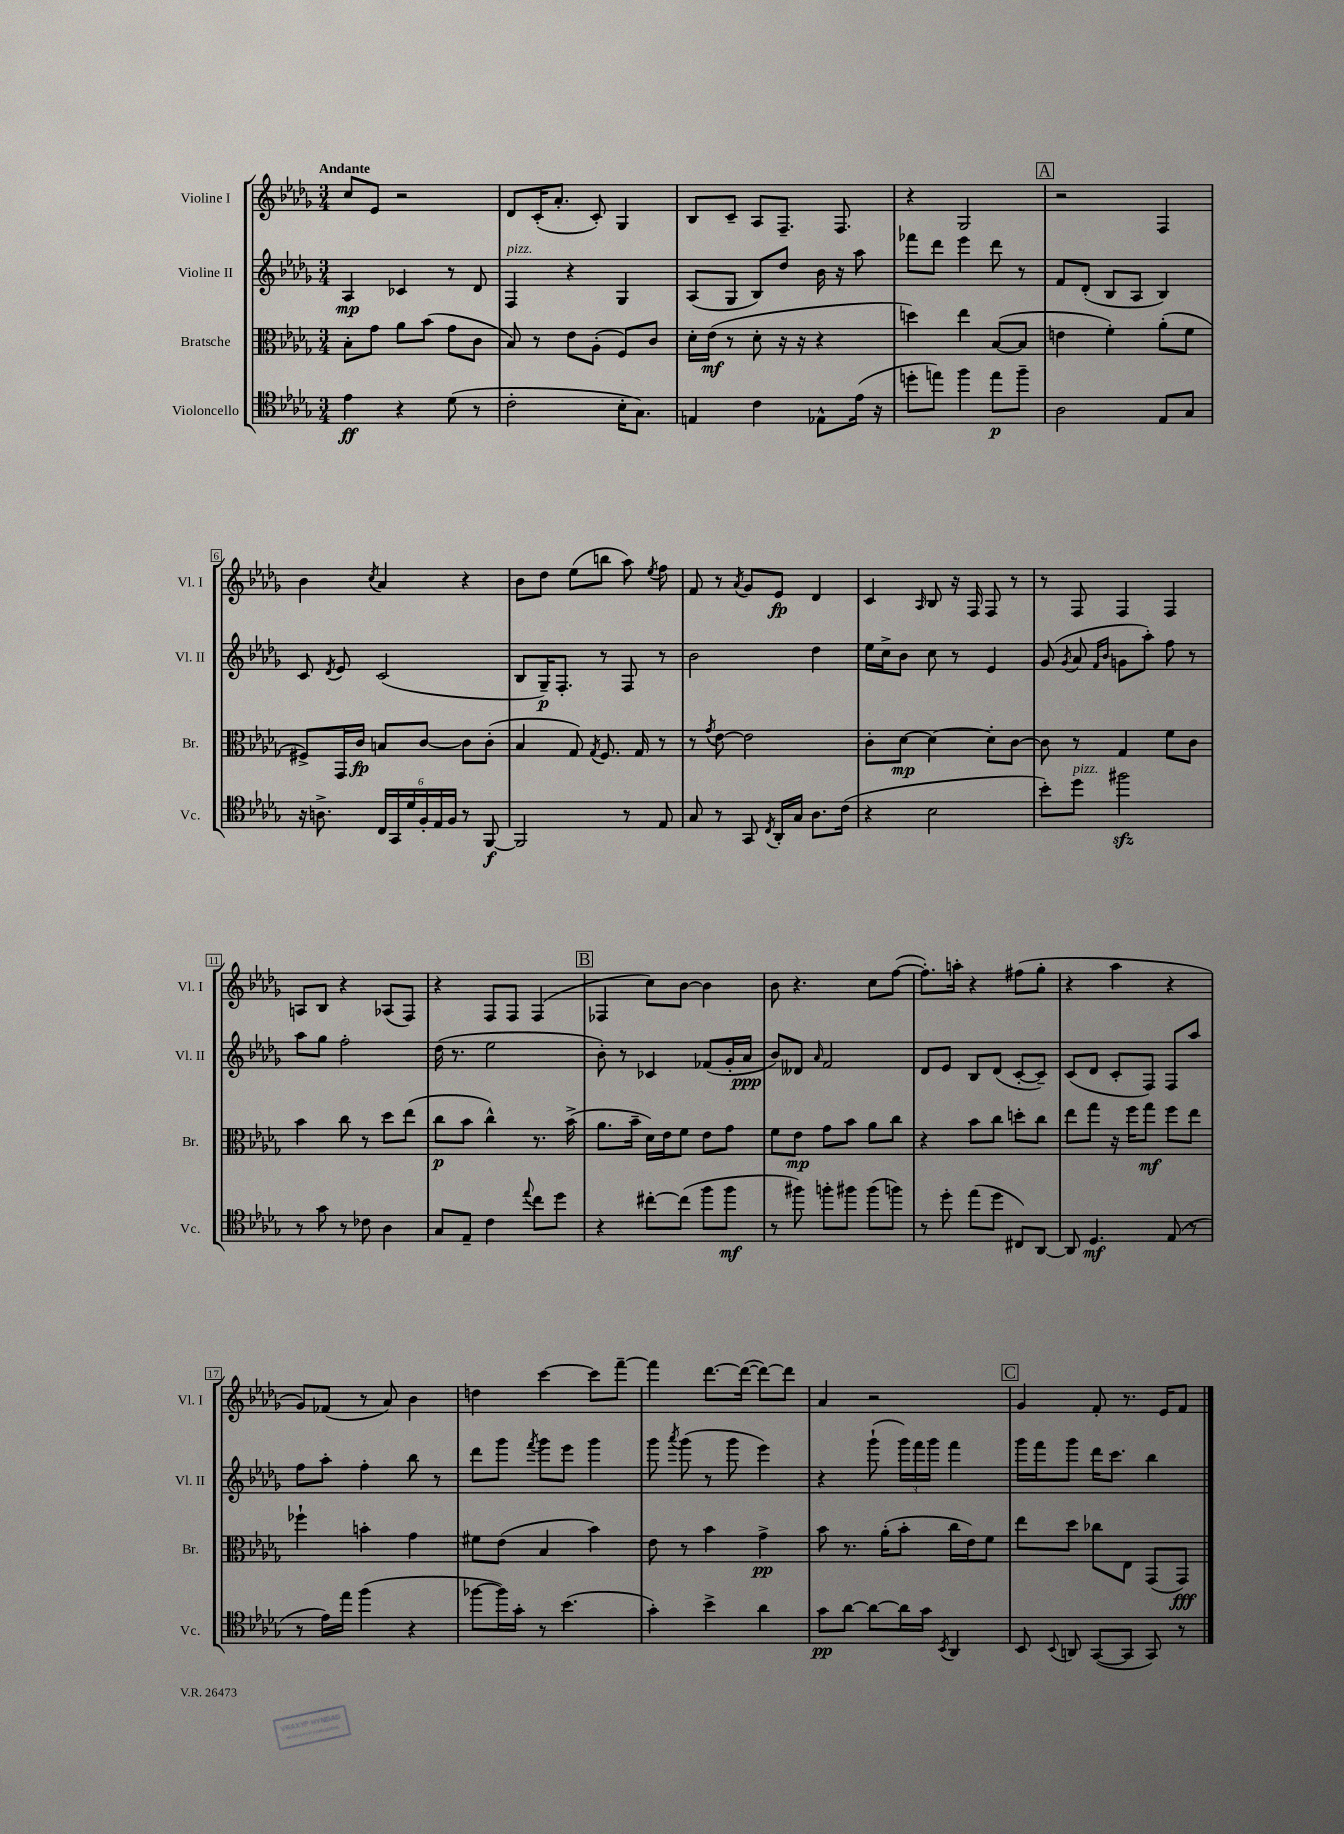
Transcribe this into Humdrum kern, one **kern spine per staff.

**kern	**dynam	**kern	**dynam	**kern	**dynam	**kern	**dynam
*part4	*part4	*part3	*part3	*part2	*part2	*part1	*part1
*staff4	*staff4	*staff3	*staff3	*staff2	*staff2	*staff1	*staff1
*I"Violoncello	*	*I"Bratsche	*	*I"Violine II	*	*I"Violine I	*
*I'Vc.	*	*I'Br.	*	*I'Vl. II	*	*I'Vl. I	*
*clefC4	*	*clefC3	*	*clefG2	*	*clefG2	*
*k[b-e-a-d-g-]	*	*k[b-e-a-d-g-]	*	*k[b-e-a-d-g-]	*	*k[b-e-a-d-g-]	*
*M3/4	*	*M3/4	*	*M3/4	*	*M3/4	*
=1	=1	=1	=1	=1	=1	=1	=1
!	!	!	!	!	!	!LO:TX:a:B:t=Andante	!
4e-\	ff	8B-'\L	.	4A-/	mp	8cc/L	.
.	.	8g-\J	.	.	.	8e-/J	.
4r	.	8a-\L	.	4c-X/	.	2r	.
.	.	(8b-\J	.	.	.	.	.
(8d-\	.	8g-\L	.	8r	.	.	.
8r	.	8c\J	.	8d-/	.	.	.
=2	=2	=2	=2	=2	=2	=2	=2
!	!	!	!	!LO:TX:a:i:t=pizz.	!	!	!
2c'\	.	8B-/)	.	4F/	.	8d-/L	.
.	.	8r	.	.	.	(16c'/K	.
.	.	.	.	.	.	8.a-'/J	.
.	.	8e-\L	.	4r	.	.	.
.	.	(8A-'\J	.	.	.	8c'/)	.
16B-'\KL	.	8F/L)	.	4G-/	.	4G-/	.
8.G-\J)	.	.	.	.	.	.	.
.	.	8c/J	.	.	.	.	.
=3	=3	=3	=3	=3	=3	=3	=3
4En/	.	16d-'\LL	.	(8A-/L	.	8B-/L	.
.	.	(16e-\JJ	mf	.	.	.	.
.	.	8r	.	8G-/J	.	8c~/J	.
4c\	.	8d-'\	.	8B-/L)	.	8A-/L	.
.	.	16r	.	8dd-/J	.	8.F~/J	.
.	.	16r	.	.	.	.	.
8E-X^^\L	.	4r	.	16b-\	.	.	.
.	.	.	.	16r	.	8.F/	.
(16e-\Jk	.	.	.	8aa-\	.	.	.
16r	.	.	.	.	.	.	.
=4	=4	=4	=4	=4	=4	=4	=4
8ddn'\L	.	4ddn\)	.	8fff-X\L	.	4r	.
8een\J)	.	.	.	8ddd-\J	.	.	.
4ff\	.	4ee-\	.	4eee-\	.	2G-/	.
8ee\L	p	([8B-/L	.	8ddd-\	.	.	.
8ff~\J	.	8B-/J]	.	8r	.	.	.
!!LO:REH:place=s1:t=A
=5	=5	=5	=5	=5	=5	=5	=5
2A-\	.	4en\	.	8f/L	.	2r	.
.	.	.	.	(8d-'/J	.	.	.
.	.	4f'\)	.	8B-/L	.	.	.
.	.	.	.	8A-/J	.	.	.
8E-/L	.	(8a-'\L	.	4B-/)	.	4F/	.
8G-/J	.	8f\J	.	.	.	.	.
!!LO:LB:g=z
=6	=6	=6	=6	=6	=6	=6	=6
16r	.	8F#X^/L)	.	8c/	.	4b-\	.
8.An^\	.	.	.	.	.	.	.
.	.	.	.	8qd-/	.	.	.
.	.	16GG-/L	.	8e-/	.	.	.
.	.	16c/JJ	fp	.	.	.	.
.	.	.	.	.	.	8qcc/	.
24C/LL	.	8Bn/L	.	(2c/	.	4a-/	.
24GG-/	.	.	.	.	.	.	.
24d-/	.	.	.	.	.	.	.
24F'/	.	[8c/J	.	.	.	.	.
24E-/	.	.	.	.	.	.	.
24F/JJ	.	.	.	.	.	.	.
8r	.	8c\L]	.	.	.	4r	.
[8FF/	f	(8c'\J	.	.	.	.	.
=7	=7	=7	=7	=7	=7	=7	=7
2FF/]	.	4B-/	.	8B-/L	.	8b-\L	.
.	.	.	.	16G-~/K)	p	8dd-\J	.
.	.	.	.	8.F'/J	.	.	.
.	.	8G-/)	.	.	.	(8ee-\L	.
.	.	8qG-/	.	.	.	.	.
.	.	8.F/	.	8r	.	8bbn\J	.
8r	.	.	.	8F/	.	8aa-\)	.
.	.	16G-/	.	.	.	.	.
.	.	.	.	.	.	8qee-/	.
8E-/	.	8r	.	8r	.	8ff\	.
=8	=8	=8	=8	=8	=8	=8	=8
8G-/	.	8r	.	2b-\	.	8f/	.
.	.	8qg-/	.	.	.	.	.
8r	.	[8e-\	.	.	.	8r	.
.	.	.	.	.	.	8qa-/	.
8GG-/	.	2e-\]	.	.	.	8g-/L	.
8qC/	.	.	.	.	.	.	.
16AA-'/LL	.	.	.	.	.	8e-/J	fp
16G-/JJ	.	.	.	.	.	.	.
8.A-\L	.	.	.	4dd-\	.	4d-/	.
(16c\Jk	.	.	.	.	.	.	.
=9	=9	=9	=9	=9	=9	=9	=9
4r	.	8c'\L	.	16ee-\LL	.	4c/	.
.	.	.	.	16cc^\J	.	.	.
.	.	[8d-\J	mp	8b-\J	.	.	.
.	.	.	.	.	.	16qqA-/	.
2B-\	.	4d-\_	.	8cc\	.	8B-/	.
.	.	.	.	8r	.	16r	.
.	.	.	.	.	.	16F/	.
.	.	8d-'\L]	.	4e-/	.	8F/	.
.	.	[8c\J	.	.	.	8r	.
=10	=10	=10	=10	=10	=10	=10	=10
8b-'\L)	.	8c\]	.	(8g-/	.	8r	.
.	.	.	.	8qg-/	.	.	.
!LO:TX:a:i:t=pizz.	!	!	!	!	!	!	!
8dd-\J	.	8r	.	8a-/	.	8F/	.
.	.	.	.	16qqf/LL	.	.	.
.	.	.	.	16qqb-/JJ	.	.	.
2ff#Xzz\	.	4G-/	.	8gn\L	.	4F/	.
.	.	.	.	8aa-'\J)	.	.	.
.	.	8f\L	.	8ff\	.	4F/	.
.	.	8c\J	.	8r	.	.	.
!!LO:LB:g=z
=11	=11	=11	=11	=11	=11	=11	=11
8r	.	4b-\	.	8aa-\L	.	8An/L	.
8g-\	.	.	.	8gg-\J	.	8B-/J	.
8r	.	8cc\	.	2ff'\	.	4r	.
8c-X\	.	8r	.	.	.	.	.
4A-\	.	8dd-\L	.	.	.	(8A-X/L	.
.	.	(8ee-\J	.	.	.	8F/J)	.
=12	=12	=12	=12	=12	=12	=12	=12
8G-/L	.	8cc\L	p	(16dd-\	.	4r	.
.	.	.	.	8.r	.	.	.
8E-~/J	.	8b-\J	.	.	.	.	.
4c\	.	4cc^^\)	.	2ee-\	.	8F/L	.
.	.	.	.	.	.	8F/J	.
8qqee-/	.	.	.	.	.	.	.
8cc\L	.	8.r	.	.	.	(4F/	.
8dd-\J	.	.	.	.	.	.	.
.	.	(16b-^\	.	.	.	.	.
!!LO:REH:place=s1:t=B
=13	=13	=13	=13	=13	=13	=13	=13
4r	.	8.a-\L	.	8b-'\)	.	4F-X/	.
.	.	.	.	8r	.	.	.
.	.	16b-~\Jk	.	.	.	.	.
[8cc#X'\L	.	16d-\LL)	.	4c-X/	.	8cc\L)	.
.	.	16e-\J	.	.	.	.	.
(8cc#\J]	.	8f\J	.	.	.	[8b-\J	.
8ff\L	.	8e-\L	.	(8f-X/L	.	4b-\]	.
8ff\J	mf	8g-\J	.	16g-'/L	.	.	.
.	.	.	.	16a-/JJ	ppp	.	.
=14	=14	=14	=14	=14	=14	=14	=14
8r	.	8f\L	.	8b-/L)	.	8b-\	.
8ff#X\)	.	8e-\J	mp	8d--X/J	.	4.r	.
.	.	.	.	16qqa-/	.	.	.
8ffn'\L	.	8g-\L	.	2f/	.	.	.
8ff#X\J	.	8b-\J	.	.	.	.	.
(8ff#\L	.	8a-\L	.	.	.	8cc\L	.
8ffn\J)	.	8cc\J	.	.	.	([8ff\J	.
=15	=15	=15	=15	=15	=15	=15	=15
8r	.	4r	.	8d-/L	.	8.ff'\L])	.
8dd-'\	.	.	.	8e-/J	.	.	.
.	.	.	.	.	.	16aan'\Jk	.
(8ee-\L	.	8b-\L	.	8B-/L	.	4r	.
8dd-\J	.	8cc\J	.	(8d-/J	.	.	.
8C#X/L)	.	8ddn'\L	.	[8c'/L	.	(8ff#X\L	.
[8AA-/J	.	8cc\J	.	8c~/J])	.	8gg-'\J	.
=16	=16	=16	=16	=16	=16	=16	=16
8AA-/]	.	8ee-\L	.	(8c/L	.	4r	.
4.D-/	mf	8gg-\J	.	8d-/J	.	.	.
.	.	16r	.	8c'/L	.	4aa-\	.
.	.	16ff\KL	.	.	.	.	.
.	.	8gg-\J	mf	8F/J)	.	.	.
(8E-/	.	8ff\L	.	8F/L	.	4r	.
8r	.	8ee-\J	.	8aa-/J	.	.	.
!!LO:LB:g=z
=17	=17	=17	=17	=17	=17	=17	=17
8r	.	4ff-X`\	.	8ff\L	.	8g-/L)	.
16e-\LL)	.	.	.	8aa-'\J	.	(8f-X/J	.
16ee-\JJ	.	.	.	.	.	.	.
(4ff\	.	4bn'\	.	4ff'\	.	8r	.
.	.	.	.	.	.	8a-/)	.
4r	.	4g-\	.	8bb-\	.	4b-\	.
.	.	.	.	8r	.	.	.
=18	=18	=18	=18	=18	=18	=18	=18
[8ff-X\L	.	8f#X\L	.	8ddd-\L	.	4ddn\	.
16ff-\L])	.	(8e-\J	.	8ggg-\J	.	.	.
16g-'\JJ	.	.	.	.	.	.	.
.	.	.	.	8qfff/	.	.	.
8r	.	4B-/	.	8ggg-\L	.	[4ccc\	.
(4.b-\	.	.	.	8eee-\J	.	.	.
.	.	4b-\)	.	4ggg-\	.	8ccc\L]	.
.	.	.	.	.	.	[8fff~\J	.
=19	=19	=19	=19	=19	=19	=19	=19
4g-'\)	.	8e-\	.	8ggg-\	.	4fff\]	.
.	.	.	.	8qaaa-/	.	.	.
.	.	8r	.	(8ggg-\	.	.	.
4b-^\	.	4b-\	.	8r	.	[8.ddd-\L	.
.	.	.	.	8ggg-\	.	.	.
.	.	.	.	.	.	(16ddd-\Jk_	.
4a-\	.	4g-^\	pp	4eee-\)	.	8ddd-\L_)	.
.	.	.	.	.	.	8ddd-\J]	.
=20	=20	=20	=20	=20	=20	=20	=20
8g-\L	pp	8b-\	.	4r	.	4a-/	.
[8a-\J	.	8.r	.	.	.	.	.
8a-\L_	.	.	.	(8ggg-`\	.	2r	.
.	.	(16a-'\KL	.	.	.	.	.
16a-\L]	.	8b-'\J	.	24ggg-\LL)	.	.	.
.	.	.	.	24fff\	.	.	.
16g-\JJ	.	.	.	.	.	.	.
.	.	.	.	24ggg-\JJ	.	.	.
8qBB-/	.	.	.	.	.	.	.
4AA-/	.	16cc\LL	.	4fff\	.	.	.
.	.	16e-\J)	.	.	.	.	.
.	.	8f\J	.	.	.	.	.
!!LO:REH:place=s1:t=C
=21	=21	=21	=21	=21	=21	=21	=21
8BB-/	.	8ee-\L	.	16ggg-\LL	.	4g-/	.
.	.	.	.	16fff\J	.	.	.
8qqBB-/	.	.	.	.	.	.	.
8AAn/	.	8dd-\J	.	8ggg-\J	.	.	.
([8GG-/L	.	8cc-X\L	.	16ddd-\KL	.	8f'/	.
.	.	.	.	8.ccc\J	.	.	.
8GG-/J]	.	8E-\J	.	.	.	8.r	.
8GG-/)	.	(8GG-/L	.	4bb-\	.	.	.
.	.	.	.	.	.	16e-/KL	.
8r	.	8GG-/J)	fff	.	.	8f/J	.
==	==	==	==	==	==	==	==
*-	*-	*-	*-	*-	*-	*-	*-
